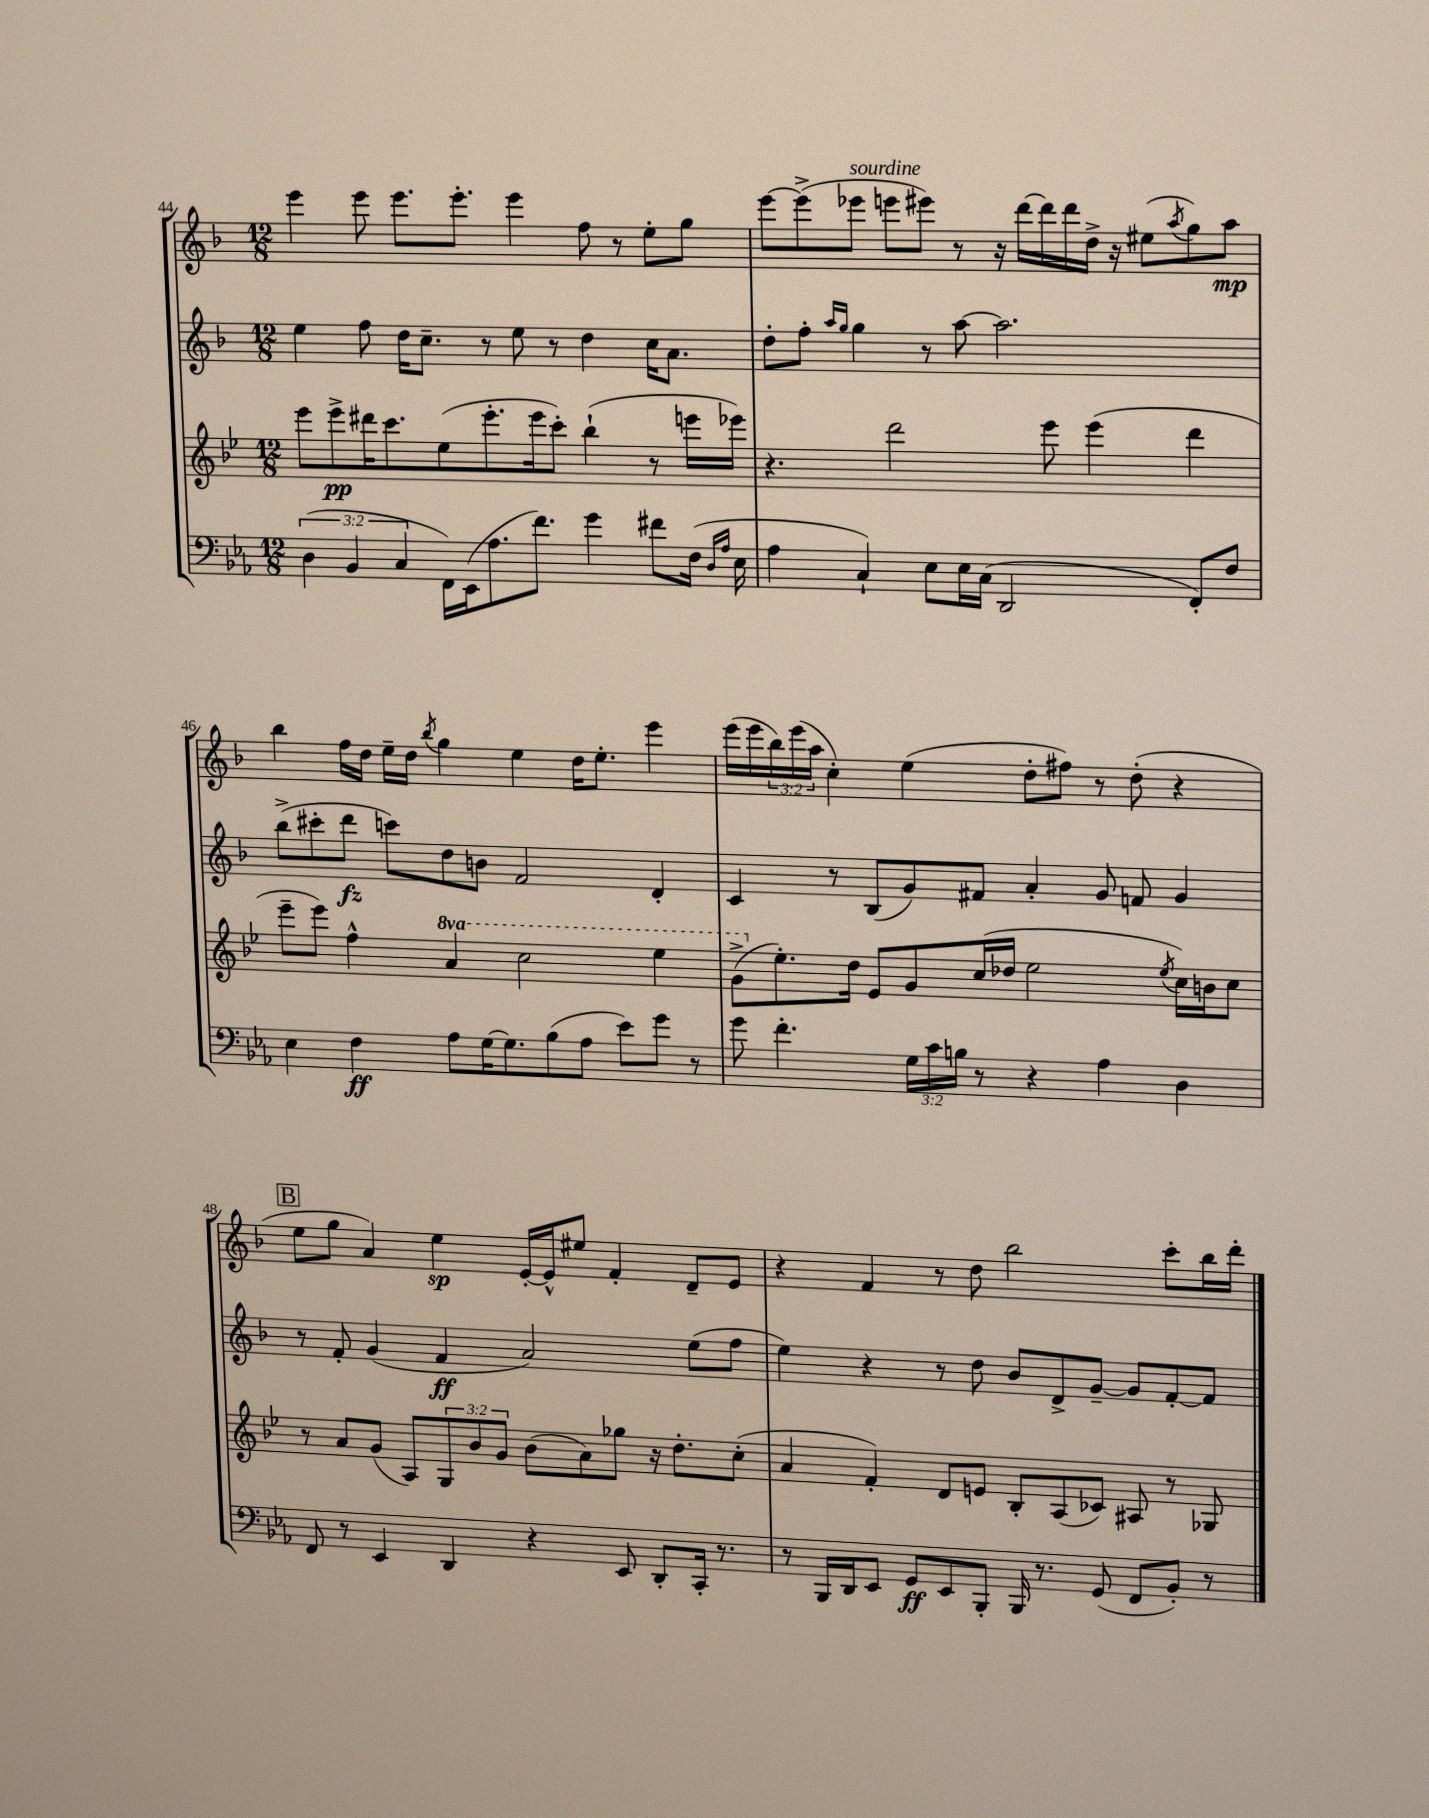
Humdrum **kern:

**kern	**kern	**kern	**kern
*staff4	*staff3	*staff2	*staff1
*clefF4	*clefG2	*clefG2	*clefG2
*k[b-e-a-]	*k[b-e-]	*k[b-]	*k[b-]
*M12/8	*M12/8	*M12/8	*M12/8
(6D	8eee-	4ee	4eee
.	8eee-^	.	.
6BB-	.	.	.
.	16ddd#	8ff	8eee
.	8.ccc	.	.
6C	.	.	.
.	.	16dd	8.eee
.	.	8.cc~	.
16FF)	(8ee-	.	.
(16EE-	.	.	8.eee'
8.A-	8.eee-'	8r	.
.	.	8ee	4eee
8.f)	16eee-	.	.
.	8ccc')	8r	.
4g	(4bb-`	4dd	8ff
.	.	.	8r
8f#	8r	16cc	8ee'
.	.	8.a	.
(16F	16eee	.	8gg
16qqD	.	.	.
16qqA-	.	.	.
16E-	16eee-)	.	.
=	=	=	=
4A-	4.r	8dd'	[8eee
.	.	8ff'	(8eee^]
.	.	16qqaa	.
.	.	16qqgg	.
4C`)	.	4gg	8eee-
.	2ddd	.	8eee
8E-	.	8r	8eee#)
16E-	.	[8aa	8r
(16C	.	.	.
2DD	.	2.aa]	16r
.	.	.	[16ddd
.	8eee-	.	16ddd]
.	.	.	16ddd
.	(4eee-	.	16dd^
.	.	.	16r
.	.	.	(8ee#
.	.	.	8qaa
8FF')	4ddd	.	8gg)
8F	.	.	8aa
=	=	=	=
4E-	8eee-~	(8bb-^	4bb-
.	8eee-)	8ccc#'	.
4F	4ff^^	8ddd	16ff
.	.	.	16dd
.	.	8ccc)	16ee~
.	.	.	16dd
.	.	.	8qbb-
8A-	4aa	8dd	4gg
[16G	.	8b	.
8.G]	.	.	.
.	2ccc	2f	4ee
(8B-	.	.	.
8A-	.	.	16dd
.	.	.	8.ee'
8e-)	.	.	.
8g	4eee-	4d'	4eee
8r	.	.	.
=	=	=	=
8g	(8gg^	4c	(16eee
.	.	.	16eee
4.f'	8.ee-')	.	24bb-)
.	.	.	(24eee
.	.	.	24aa
.	.	8r	4cc')
.	16dd	.	.
.	8e-	(8B-	.
24G	8g	8g)	(4ee
24c	.	.	.
24B	.	.	.
8r	(16cc	8f#	.
.	16dd-	.	.
4r	2ee-	4a'	8dd'
.	.	.	8ff#)
4A-	.	8g	8r
.	.	8f	(8dd'
.	8qee-	.	.
4D	16cc)	4g	4r
.	16b	.	.
.	8cc	.	.
=	=	=	=
8FF	8r	8r	8ee
8r	8a	8f'	8gg
4EE-	(8g	(4g	4a)
.	8A)	.	.
4DD	12G	4f	4ee
.	12b-	.	.
.	12g	.	.
4r	(8b-	2a)	[16e'
.	.	.	16e^^]
.	8a)	.	8ee#
8EE-	8gg-	.	4f'
8DD'	16r	.	.
.	8.dd'	.	.
16CC'	.	(8ee	8d~
8.r	.	.	.
.	(8cc'	8ff	8e
=	=	=	=
8r	4a	4ee)	4r
16BBB-	.	.	.
16DD	.	.	.
8EE-	4f')	4r	4f
8GG	.	.	.
8EE-	8d	8r	8r
8BBB-'	8e	8dd	8dd
16BBB-	8B-'	8b-	2bb-
8.r	.	.	.
.	(8A	8d^	.
(8GG	8c-)	[8g~	.
8FF	8A#	8g]	.
8BB-')	8r	[8f'	8ccc'
8r	8G-	8f]	16bb-
.	.	.	16ddd'
==	==	==	==
*-	*-	*-	*-
